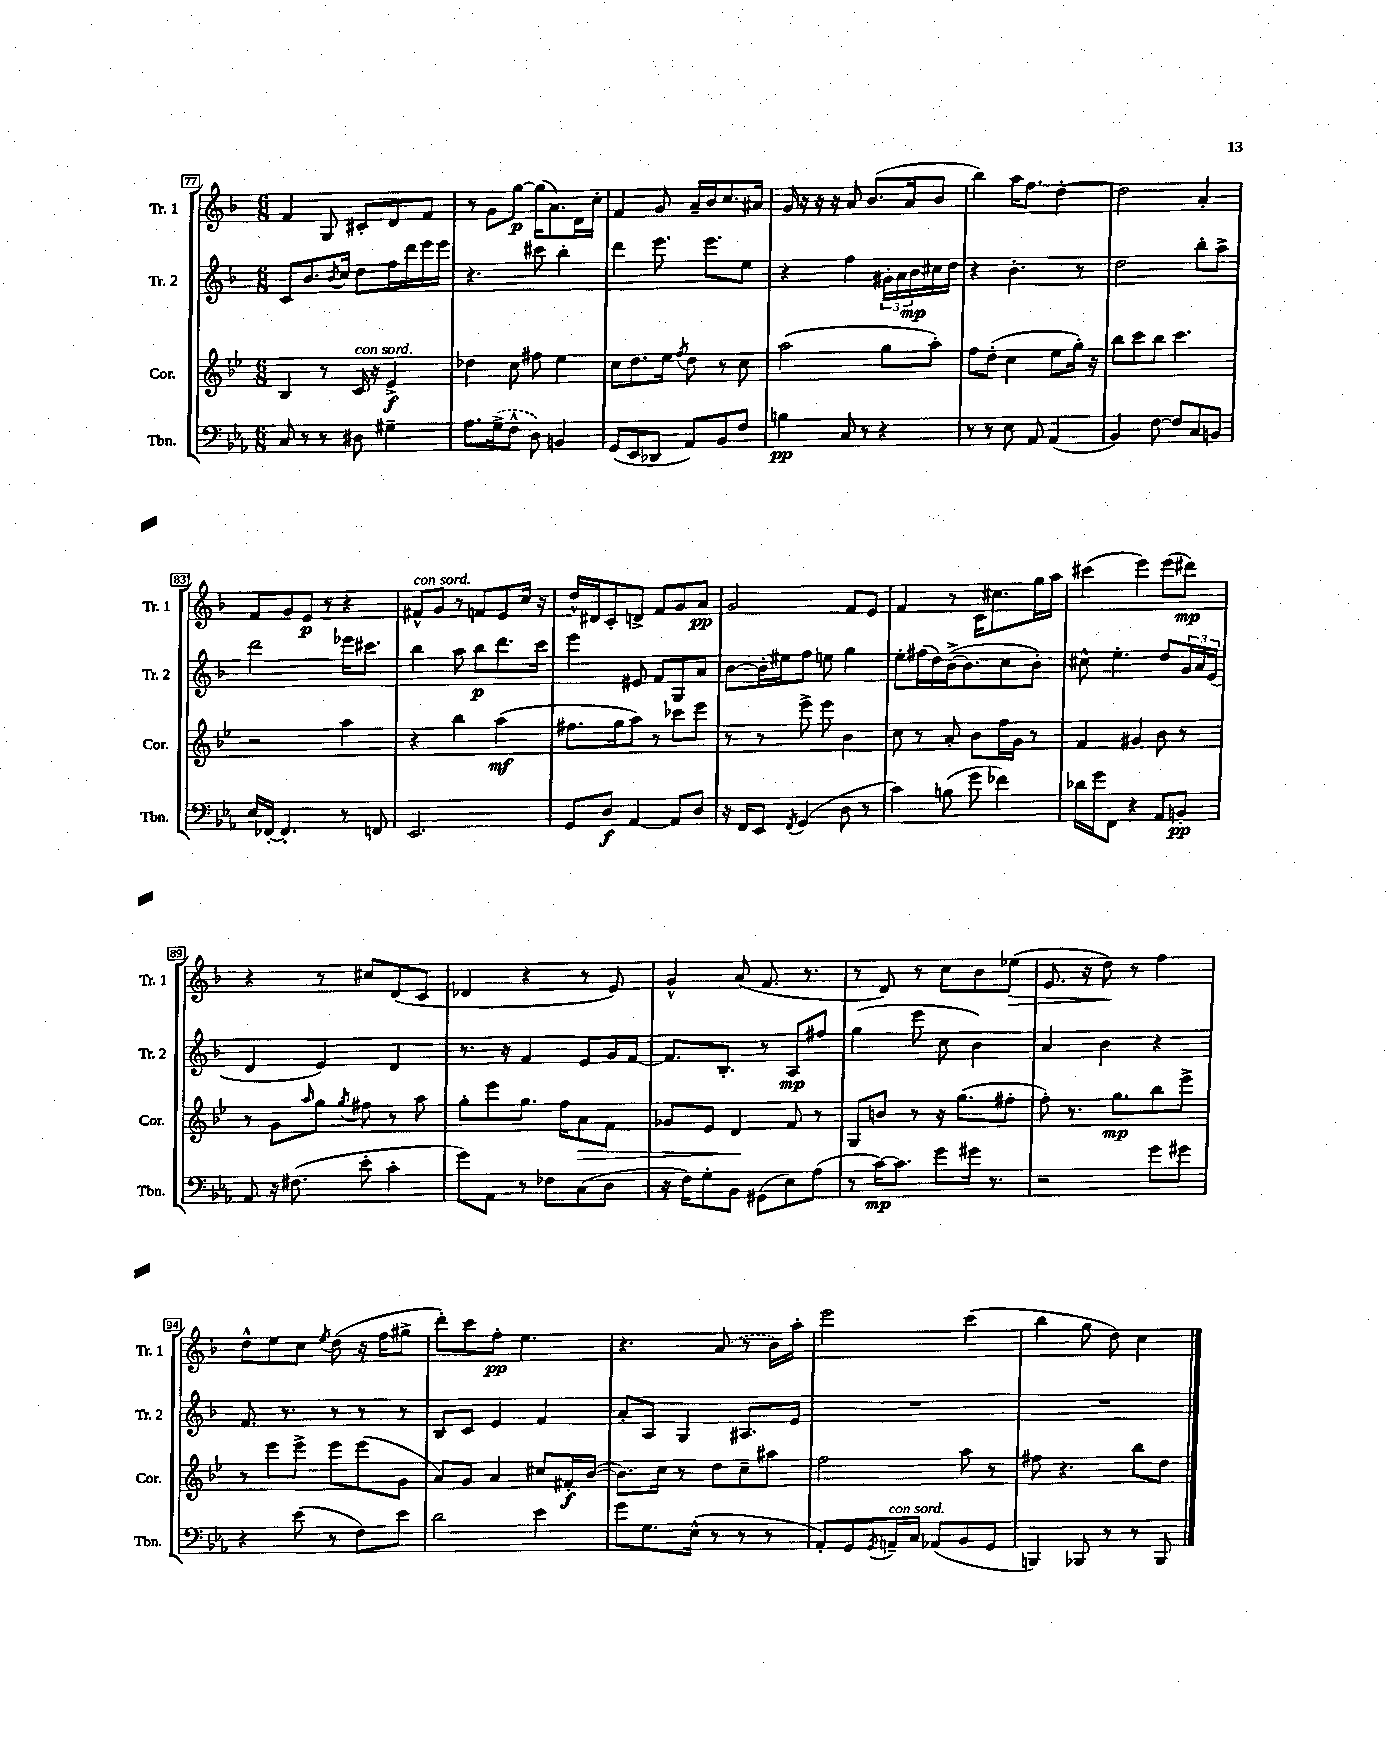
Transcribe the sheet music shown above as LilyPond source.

<<
\new StaffGroup <<
\new Staff = "s0" \with { instrumentName = "Tr. 1" shortInstrumentName = "Tr. 1" } {
    \clef treble \key f \major \numericTimeSignature \time 6/8
    f'4 g8 cis'8-. d'8 f'8 |
    r8 g'8 g''8~\p g''16( a'8.) d'16 c''16-. |
    f'4 g'8 a'16-- bes'16 c''8. ais'16 |
    g'16 r16 r16 r16 a'8 bes'8.( a'16 bes'8 |
    bes''4) a''16 f''8. d''4~-. |
    d''2 a'4-. |
    f'8 g'8 e'8\p r8 r4 |
    fis'8-^^\markup { \italic "con sord." } g'8 r8 f'8 e'8 c''16 r16 |
    d''16-^ dis'16 c'8-. d'8-> f'8 g'8 a'8\pp |
    g'2 f'8 e'8 |
    f'4 r8 c'16 cis''8. g''16 a''16 |
    cis'''4( e'''4) e'''8( dis'''8\mp) |
    r4 r8 cis''8 d'8( c'8 |
    des'4 r4 r8 e'8) |
    g'4-^ a'8( f'8. r8. |
    r8 d'8) r8 c''8 bes'8 ees''8\>( |
    e'8. r16 d''8\!) r8 f''4 |
    d''8-^ e''8 c''8 \acciaccatura { e''8 } d''8( r16 f''16 gis''8-> |
    d'''8-.) c'''8 f''8-.\pp e''4. |
    r4. \once \slurDashed a'8( r8 bes'16) a''16-. |
    e'''2 c'''4( |
    bes''4 g''8 d''8) c''4 \bar "|." |
}
\new Staff = "s1" \with { instrumentName = "Tr. 2" shortInstrumentName = "Tr. 2" } {
    \clef treble \key f \major \numericTimeSignature \time 6/8
    c'8 bes'8. \acciaccatura { bes'8 } c''16 d''8 f''16 d'''16 e'''16 e'''16 |
    r4. cis'''8 bes''4-. |
    d'''4 e'''8. e'''8. e''8 |
    r4 f''4 \tuplet 3/2 { gis'16-. a'16 bes'16\mp } cis''16 d''16 |
    r4 bes'4.-. r8 |
    d''2 bes''8-. a''8-> |
    d'''2 ees'''16 cis'''8. |
    bes''4 a''8 bes''8\p d'''8. c'''16 |
    e'''4 eis'8 f'8 g8 a'8 |
    bes'8~ bes'16-. eis''16 f''8 e''8 g''4 |
    e''8-. fis''16( d''16) bes'16~->( bes'8. c''8 bes'8-.) |
    cis''8-^ e''4.-. d''8 \tuplet 3/2 { g'16 a'16 e'16( } |
    d'4 e'4) d'4 |
    r8. r16 f'4 e'8 g'16 f'16~ |
    f'8. bes8.-. r8 a8\mp fis''8 |
    g''4( e'''8 c''8 bes'4) |
    a'4 bes'4 r4 |
    f'8. r8. r8 r8 r8 |
    bes8 c'8 e'4 f'4 |
    a'8-. a8 g4 ais8. e'16 |
    R2. |
    R2. \bar "|." |
}
\new Staff = "s2" \with { instrumentName = "Cor." shortInstrumentName = "Cor." } {
    \clef treble \key bes \major \numericTimeSignature \time 6/8
    bes4 r8 c'16^\markup { \italic "con sord." } r16 ees'4->\f |
    des''4 c''8 fis''8 ees''4 |
    c''8 d''8. ees''16 \acciaccatura { f''8 } d''8 r8 c''8 |
    a''2( g''8 a''8-.) |
    f''8 d''8-.( c''4 ees''8 g''16-.) r16 |
    bes''8 c'''8 bes''8 c'''4. |
    r2 a''4 |
    r4 bes''4 a''4\mf( |
    fis''8. g''16 a''8) r8 ces'''8 ees'''8 |
    r8 r8 ees'''8-> ees'''8 bes'4 |
    c''8 r8 a'8-. bes'8 f''16 g'16 r8 |
    f'4 gis'4 bes'8 r8 |
    r8 g'8 \grace { a''16 } g''8 \acciaccatura { g''8 } fis''8 r8 a''8 |
    g''8-. ees'''8 g''8. f''16 a'8\> f'8 |
    ges'8 ees'8 d'4\! f'8 r8 |
    g8 b'8 r8 r16 g''8.( fis''8-. |
    f''8-.) r8. g''8.\mp bes''8 ees'''8-> |
    r8 ees'''8 ees'''8-> ees'''8 ees'''8( g'8 |
    a'8) g'8 a'4 cis''8 fis'16-.\f bes'16~( |
    bes'8.) c''16 r8 d''8 c''8-- ais''8 |
    f''2 a''8 r8 |
    fis''8 r4. bes''8 d''8 \bar "|." |
}
\new Staff = "s3" \with { instrumentName = "Tbn." shortInstrumentName = "Tbn." } {
    \clef bass \key ees \major \numericTimeSignature \time 6/8
    c8 r8 r8 dis8 gis4-- |
    aes8. \once \slurDashed g16->( f8-^ d8) b,4 |
    g,8( ees,8 des,8 aes,8) bes,8 f8 |
    b4\pp c8 r8 r4 |
    r8 r8 ees8 aes,8 aes,4( |
    bes,4) f8~ f8 c8 b,8 |
    ees16 fes,16~-. fes,4.-. r8 f,8 |
    ees,2. |
    g,8 d8\f aes,4~ aes,8 d8 |
    r16 f,16 ees,8 \acciaccatura { f,8 } g,4( d8 r8 |
    c'4) b8( g'8 fes'4) |
    des'16 g'16 f,8 r4 aes,8 b,8-.\pp |
    aes,8 r16 fis8.( ees'8-. c'4-. |
    g'8) aes,8 r8 fes8 c8( d8 |
    r16 f16) g8-. bes,8 gis,8( ees8) aes8( |
    r8 c'16~\mp) c'8. g'8 gis'16 r8. |
    r2 g'8 gis'8 |
    r4 ees'8( r8 f8) ees'8 |
    d'2 ees'4 |
    g'8 g8. ees16-^( r8 r8 r8 |
    aes,8-.) g,8 \acciaccatura { g,8 } a,16--^\markup { \italic "con sord." } c16 aes,8( bes,8 g,8 |
    b,,4) bes,,8 r8 r8 bes,,8 \bar "|." |
}
>>
>>
\layout { \context { \Score currentBarNumber = #77 \override BarNumber.stencil = #(make-stencil-boxer 0.1 0.3 ly:text-interface::print) } }
